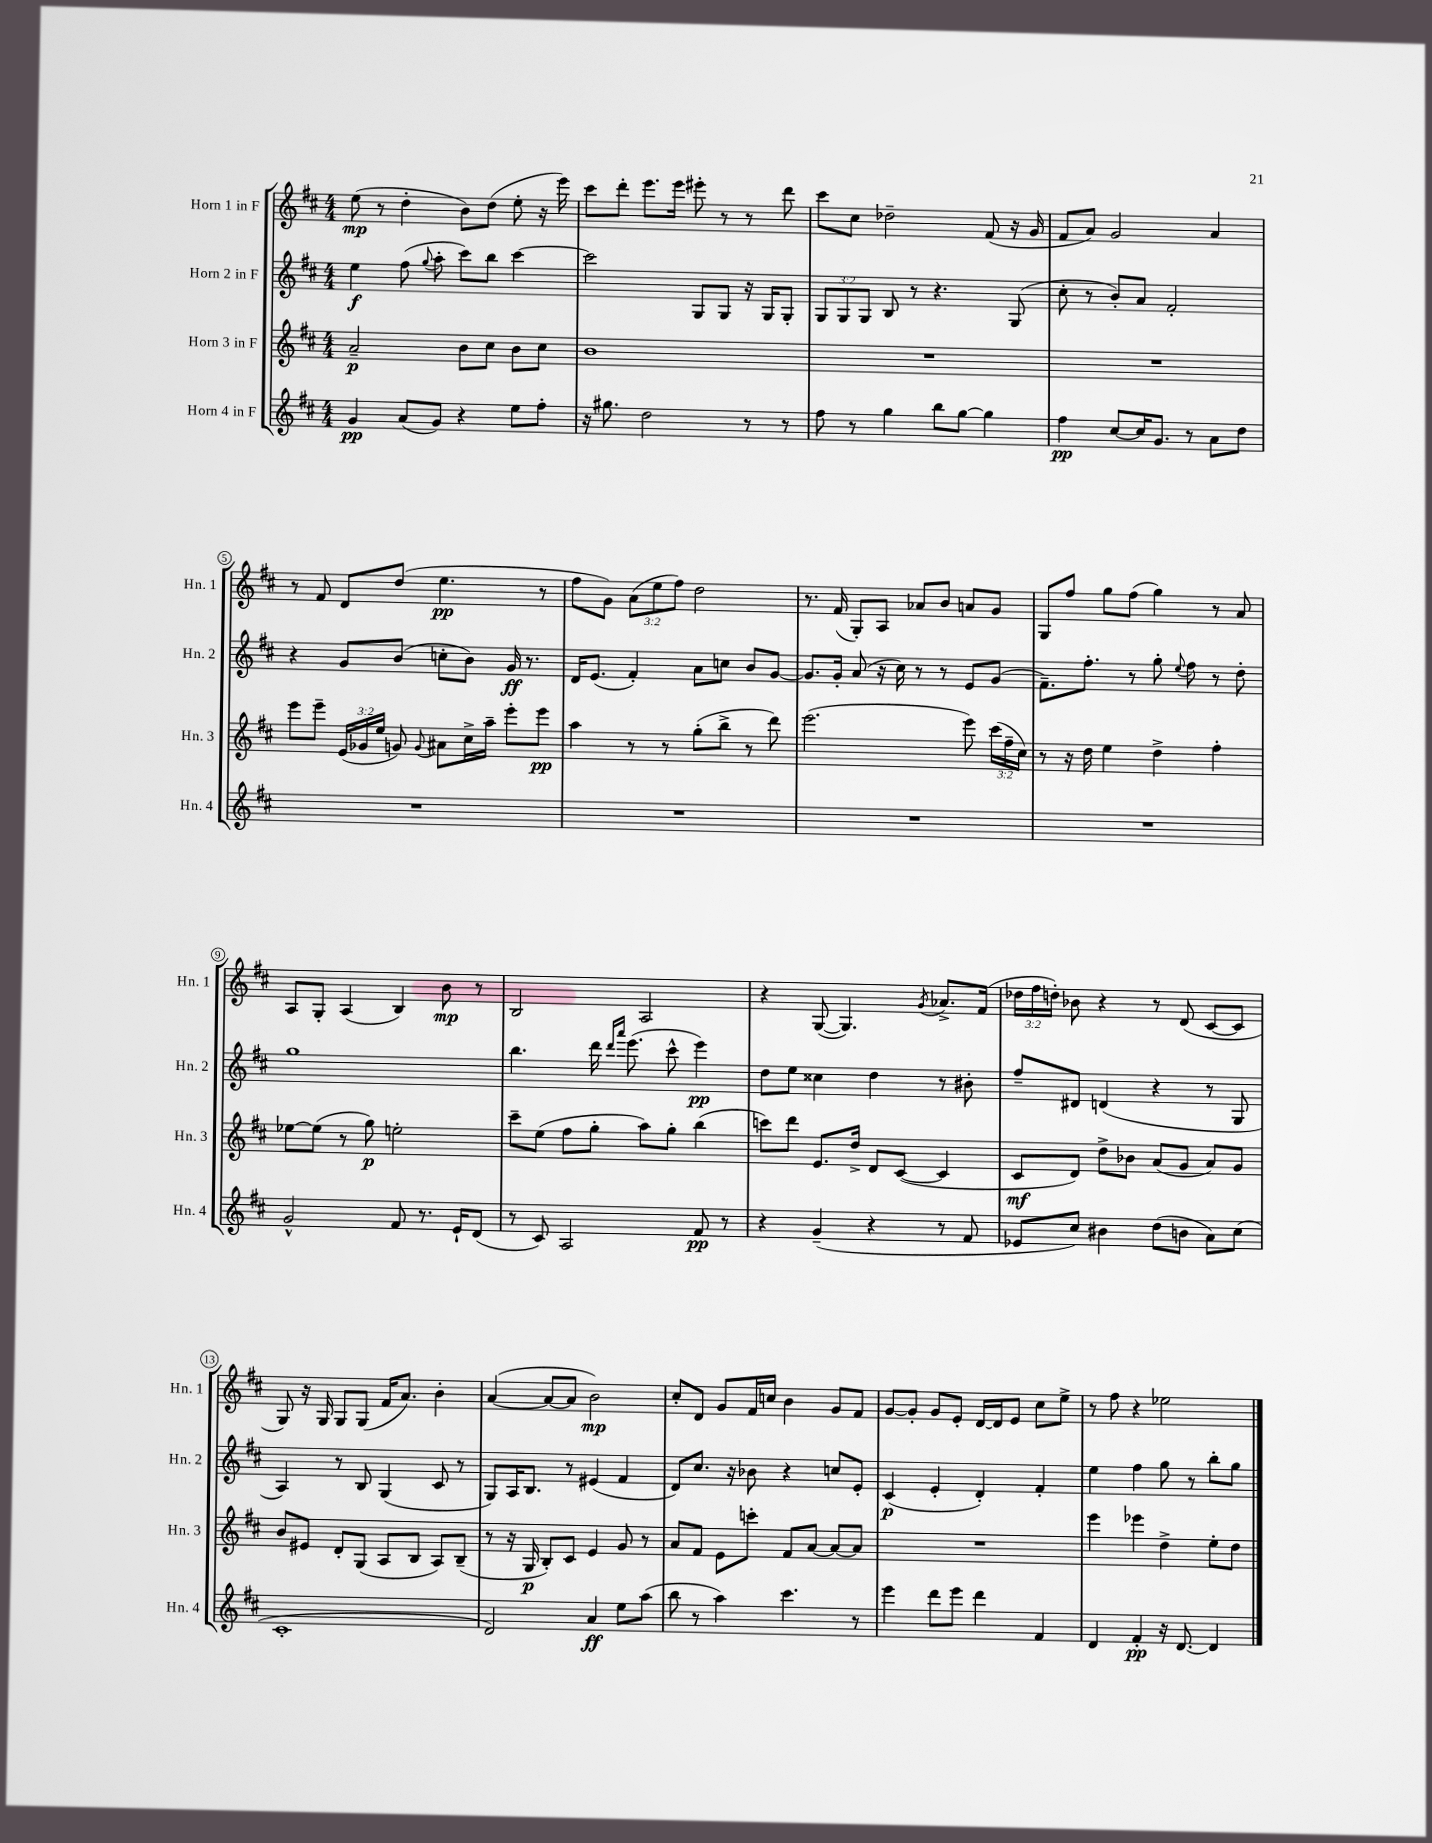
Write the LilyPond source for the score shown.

<<
\new StaffGroup <<
\new Staff = "s0" \with { instrumentName = "Horn 1 in F" shortInstrumentName = "Hn. 1" } {
    \clef treble \key d \major \numericTimeSignature \time 4/4 \override Staff.TupletNumber.text = #tuplet-number::calc-fraction-text
    \autoBeamOff e''8\mp( r8 d''4-. b'8[) d''8]( e''8-. r16 e'''16) |
    cis'''8[ d'''8]-. e'''8.[ e'''16] eis'''8-. r8 r8 d'''8 |
    cis'''8[ cis''8] des''2-- fis'8( r16 g'16 |
    fis'8[ a'8]) g'2 a'4 |
    r8 fis'8 d'8[ d''8]( e''4.\pp r8 |
    fis''8[ g'8]) \tuplet 3/2 { a'8[( e''8 fis''8]) } d''2 |
    r8. fis'16( g8[-.) a8] aes'8[ b'8] a'8[ g'8] |
    g8[ fis''8] g''8[ fis''8]( g''4) r8 a'8 |
    a8[ g8]-. a4( b4) b'8\mp r8 |
    b2 a2 |
    r4 g8~( g4.) \acciaccatura { g'8 } aes'8.[-> fis'16]( |
    \tuplet 3/2 { des''16[ fis''16 d''16]-.) } bes'8 r4 r8 d'8( cis'8[~ cis'8] |
    g8) r16 g16 g8[ g8]( fis'16[ a'8.]) b'4-. |
    a'4~( a'8[~ a'8] b'2\mp) |
    cis''8[-. d'8] g'8[ fis'16 c''16] b'4 g'8[ fis'8] |
    g'8[~ g'8]-. g'8[ e'8]-. d'16[~ d'16 e'8] cis''8[ e''8]-> |
    r8 fis''8 r4 ees''2 \bar "|." |
}
\new Staff = "s1" \with { instrumentName = "Horn 2 in F" shortInstrumentName = "Hn. 2" } {
    \clef treble \key d \major \numericTimeSignature \time 4/4 \override Staff.TupletNumber.text = #tuplet-number::calc-fraction-text
    \autoBeamOff e''4\f fis''8( \appoggiatura { g''8 } a''8-. cis'''8[) b''8] cis'''4~ |
    cis'''2 g8[ g8] r16 g16[ g8]-. |
    \tuplet 3/2 { g8[ g8 g8] } b8 r8 r4. g8( |
    cis''8-. r8 b'8[-.) a'8] fis'2-. |
    r4 g'8[ b'8]( c''8[-. b'8]) g'16\ff r8. |
    d'16[ e'8.]( fis'4-.) a'8[ c''8] b'8[ g'8]~ |
    g'8.[ g'16]-. a'8( r16 cis''16) r8 r8 e'8[ g'8]( |
    fis'8.[--) fis''8.]-. r8 g''8-. \appoggiatura { e''8 } fis''8 r8 d''8-. |
    g''1 |
    b''4. d'''16 \grace { d'''16[ a'''16] } e'''8.( cis'''8-^ e'''4\pp) |
    d''8[ e''8] cisis''4 d''4 r8 bis'8-. |
    fis''8[-- dis'8] d'4( r4 r8 g8 |
    a4) r8 b8 g4( cis'8 r8 |
    g8[) a16 b8.] r8 eis'4( fis'4 |
    d'8[) cis''8.] r16 bes'8 r4 c''8[ e'8]-. |
    cis'4\p( e'4-. d'4-.) fis'4-. |
    e''4 fis''4 g''8 r8 b''8[-. g''8] \bar "|." |
}
\new Staff = "s2" \with { instrumentName = "Horn 3 in F" shortInstrumentName = "Hn. 3" } {
    \clef treble \key d \major \numericTimeSignature \time 4/4 \override Staff.TupletNumber.text = #tuplet-number::calc-fraction-text
    \autoBeamOff a'2--\p b'8[ cis''8] b'8[ cis''8] |
    b'1 |
    R1 |
    R1 |
    e'''8[ e'''8]-- \tuplet 3/2 { e'16[( ges'16 e''16] } g'8) \appoggiatura { g'8 } ais'8[ cis''16-> a''16]-- e'''8[-. e'''8]\pp |
    a''4 r8 r8 g''8[-.( b''8]-> r8 d'''8) |
    e'''2.( e'''8) \tuplet 3/2 { cis'''16[( fis''16-- cis''16]) } |
    r8 r16 d''16 e''4 d''4-> fis''4-. |
    ees''8[~ ees''8]( r8 g''8\p) e''2-. |
    cis'''8[-- e''8]( fis''8[ g''8]-. a''8[) g''8]-. b''4( |
    c'''8[) d'''8] e'8.[ d''16]-> d'8[ cis'8]~( cis'4 |
    cis'8[\mf d'8]) d''8[-> bes'8] a'8[( g'8] a'8[) g'8] |
    b'8[ eis'8] d'8[-. g8]( a8[ b8] a8[) b8]--( |
    r8 r16 g16\p b8[-.) cis'8] e'4 g'8 r8 |
    a'8[ fis'8] e'8[ c'''8]-. fis'8[ a'8]~ a'8[~ a'8] |
    R1 |
    e'''4 ees'''4 d''4-> e''8[-. d''8] \bar "|." |
}
\new Staff = "s3" \with { instrumentName = "Horn 4 in F" shortInstrumentName = "Hn. 4" } {
    \clef treble \key d \major \numericTimeSignature \time 4/4
    \autoBeamOff g'4\pp a'8[( g'8]) r4 e''8[ fis''8]-. |
    r16 gis''8. d''2 r8 r8 |
    fis''8 r8 g''4 b''8[ g''8]~ g''4 |
    fis''4\pp cis''8[~ cis''16 g'8.] r8 a'8[ d''8] |
    R1 |
    R1 |
    R1 |
    R1 |
    g'2-^ fis'8 r8. e'16[-! d'8]( |
    r8 cis'8) a2 fis'8\pp r8 |
    r4 g'4--( r4 r8 fis'8 |
    ees'8[ cis''8]) bis'4 d''8[( b'8] a'8[) cis''8]( |
    cis'1-. |
    d'2) a'4\ff e''8[ a''8]( |
    b''8 r8 a''4) cis'''4. r8 |
    e'''4 d'''8[ e'''8] d'''4 fis'4 |
    d'4 fis'4-.\pp r16 d'8.~ d'4 \bar "|." |
}
>>
>>
\layout { \context { \Score \override BarNumber.stencil = #(make-stencil-circler 0.1 0.3 ly:text-interface::print) } }
